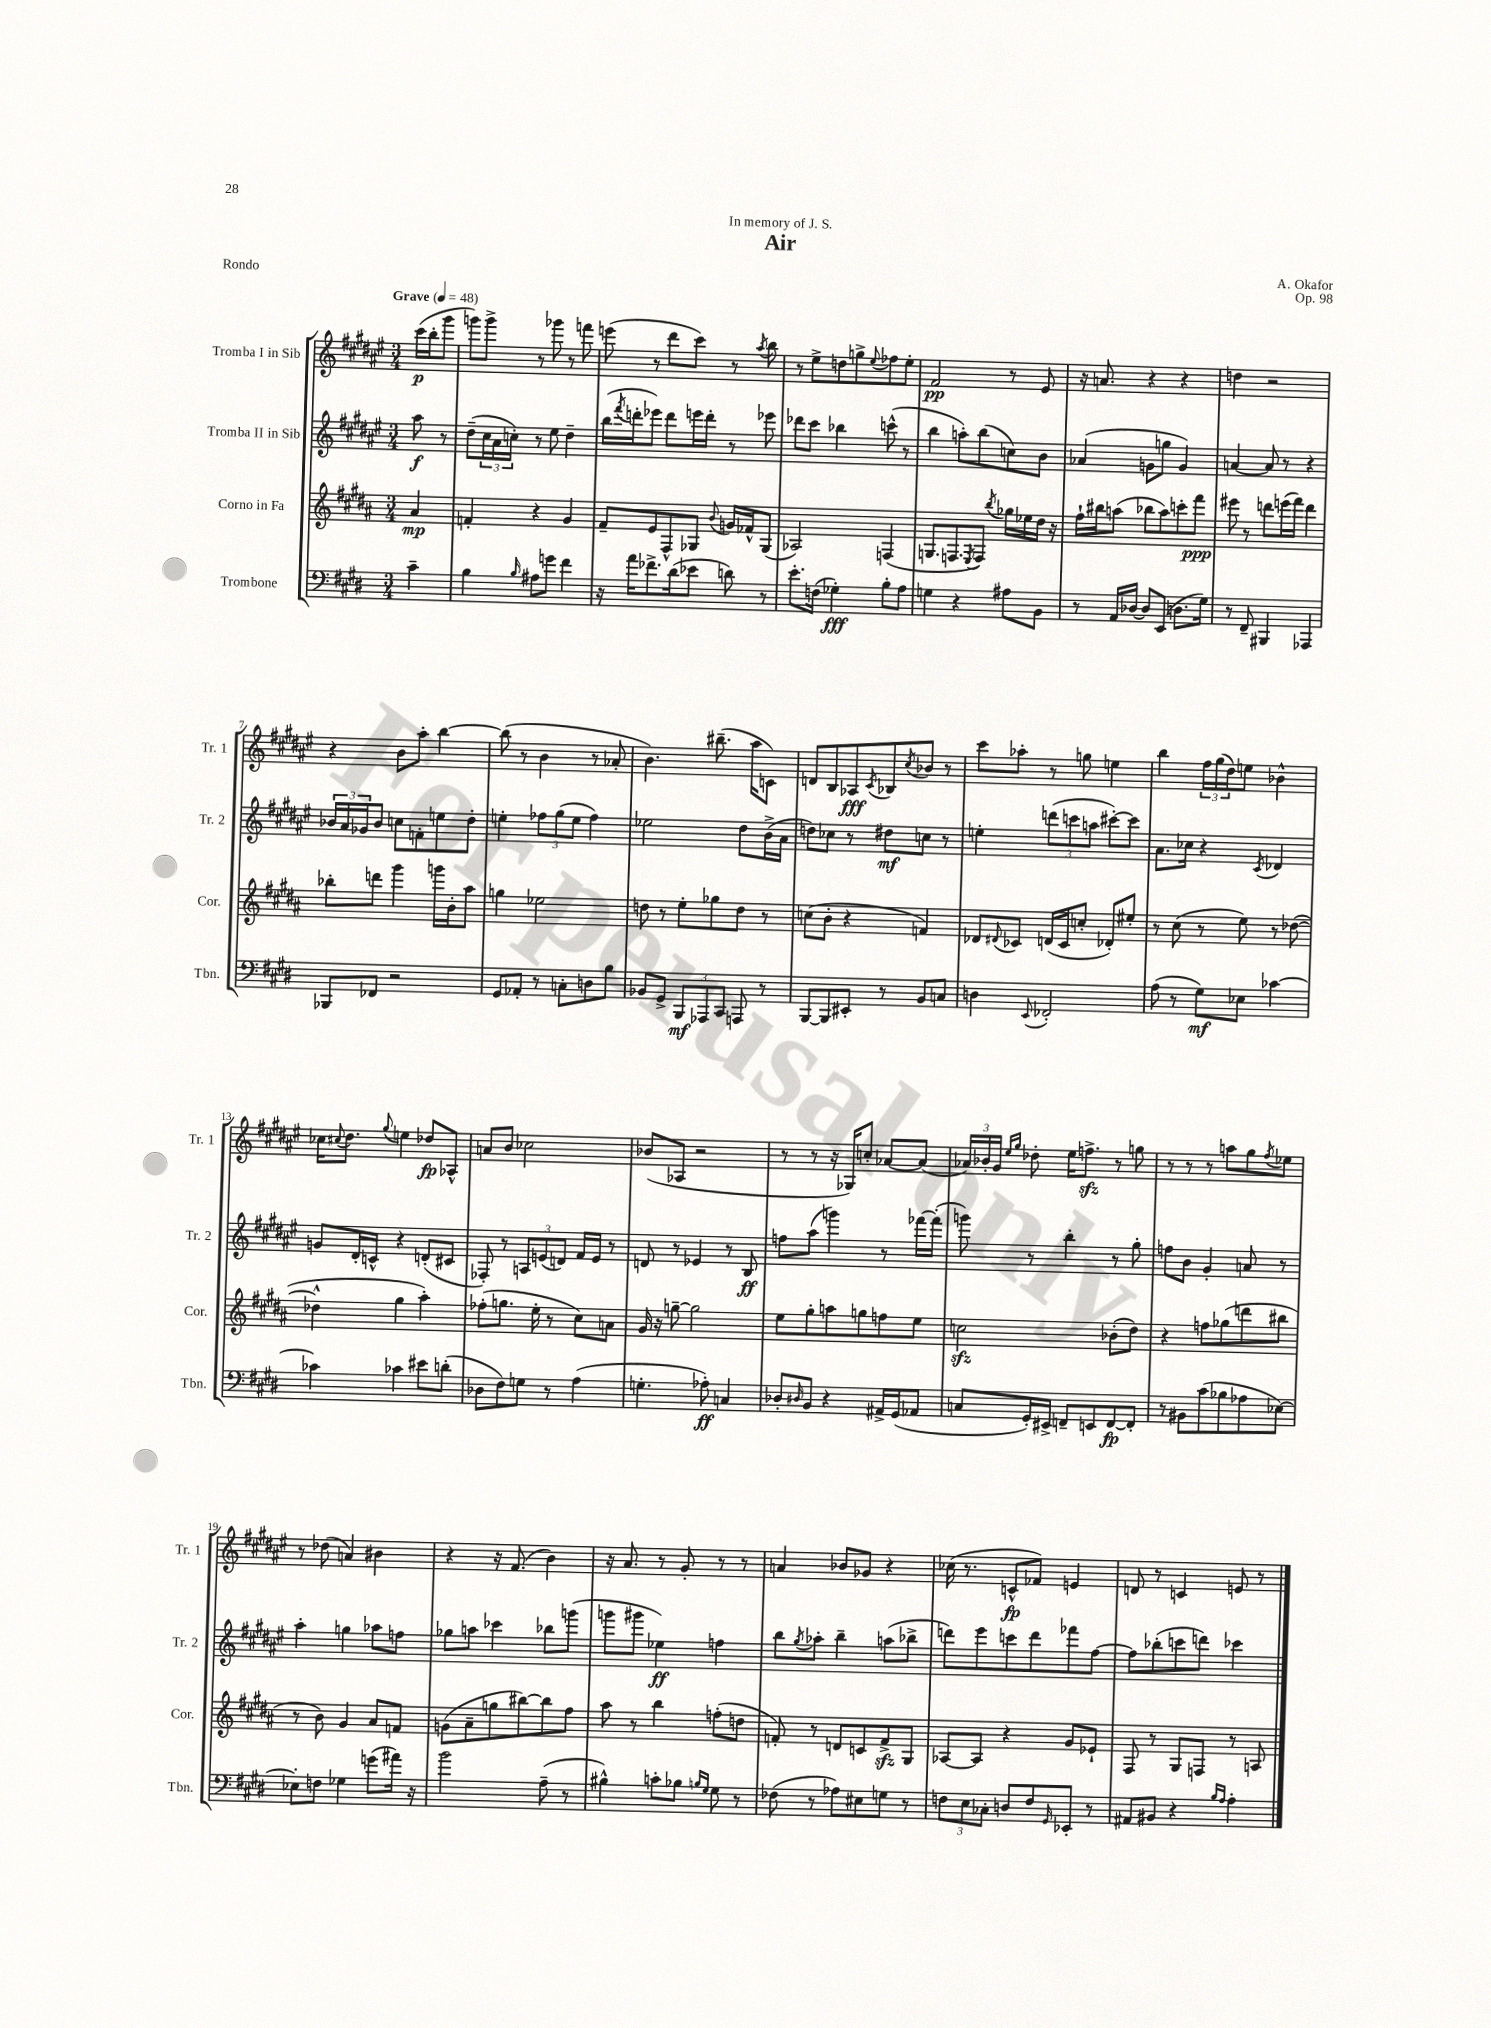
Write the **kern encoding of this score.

**kern	**dynam	**kern	**dynam	**kern	**dynam	**kern	**dynam
*part4	*part4	*part3	*part3	*part2	*part2	*part1	*part1
*staff4	*staff4	*staff3	*staff3	*staff2	*staff2	*staff1	*staff1
*I"Trombone	*	*I"Corno in Fa	*	*I"Tromba II in Sib	*	*I"Tromba I in Sib	*
*I'Tbn.	*	*I'Cor.	*	*I'Tr. 2	*	*I'Tr. 1	*
*clefF4	*	*clefG2	*	*clefG2	*	*clefG2	*
*k[f#c#g#d#]	*	*k[f#c#g#d#a#]	*	*k[f#c#g#d#a#e#]	*	*k[f#c#g#d#a#e#]	*
*M3/4	*	*M3/4	*	*M3/4	*	*M3/4	*
*MM48	*	*MM48	*	*MM48	*	*MM48	*
=	=	=	=	=	=	=	=
!	!	!	!	!	!	!LO:TX:a:B:t=Grave	!
4c#~\	.	4a#/	mp	8aa#\	f	(16ccc#\LL	p
.	.	.	.	.	.	16bb'\J	.
.	.	.	.	8r	.	8ggg#\J	.
=1	=1	=1	=1	=1	=1	=1	=1
4B\	.	4fn'/	.	(8dd#~\L	.	8gggn\L)	.
.	.	.	.	24cc#\L	.	8ggg^\J	.
.	.	.	.	24a#\	.	.	.
.	.	.	.	24ccn'\JJ)	.	.	.
16qqB/	.	.	.	.	.	.	.
8A#X\L	.	4r	.	8r	.	8r	.
8gn\J	.	.	.	8ee#\	.	8ggg-X\	.
4f#\	.	4g#/	.	4dd#~\	.	8r	.
.	.	.	.	.	.	8fffn\	.
=2	=2	=2	=2	=2	=2	=2	=2
16r	.	8f#~/L	.	(16bb\LL	.	(8eeen\	.
.	.	.	.	8qfff#/	.	.	.
16a\KL	.	.	.	16dddn'\J	.	.	.
8.f-X^\	.	8e/	.	8eee-X\J)	.	8r	.
.	.	8F#^^/	.	8ddd\L	.	8ddd#\L	.
(16d#\k	.	.	.	.	.	.	.
8e-X\J	.	8G-X/J	.	16eeen\L	.	8ccc#\J)	.
.	.	.	.	16ddd'\JJ	.	.	.
.	.	8qqb/	.	.	.	.	.
8dn\)	.	16gn/LL	.	8r	.	8r	.
.	.	16f-X^^/J	.	.	.	.	.
.	.	.	.	.	.	8qaa#/	.
8r	.	(8G-/J	.	8eee-X\	.	8bb\	.
=3	=3	=3	=3	=3	=3	=3	=3
8.e'\L	.	2A-X/)	.	8ddd-X\L	.	8r	.
.	.	.	.	8ccc#\J	.	8ee#^\L	.
(16Fn\Jk	.	.	.	.	.	.	.
4G-X'\)	fff	.	.	4bb-X\	.	8ddn\	.
.	.	.	.	.	.	8ggn^\	.
.	.	.	.	.	.	8qqee#/	.
8B'\L	.	(4Fn/	.	(8cccn^^\	.	8ff-X\	.
8A\J	.	.	.	8r	.	8ee#'\J	.
=4	=4	=4	=4	=4	=4	=4	=4
4Gn\	.	8.Gn/L	.	4bb\	.	2f#/	pp
.	.	8.Fn/	.	.	.	.	.
4r	.	.	.	8aan'\L)	.	.	.
.	.	8qE/	.	.	.	.	.
.	.	8F/J)	.	(8bb\	.	.	.
.	.	8qbb/	.	.	.	.	.
8A#X\L	.	16gg-X\LL	.	8ccn\)	.	8r	.
.	.	16ee-X\	.	.	.	.	.
8BB\J	.	16dd#\JJ	.	8b\J	.	8e#/	.
.	.	16r	.	.	.	.	.
=5	=5	=5	=5	=5	=5	=5	=5
8r	.	16ff#`\LL	.	(4a-X/	.	16r	.
.	.	16bb#X\J	.	.	.	8.an/	.
16AA/LL	.	(8aan\J	.	.	.	.	.
[16D-X/JJ	.	.	.	.	.	.	.
8D-/L]	.	8bb-X\L	.	8gn\L	.	4r	.
(8EE/J	.	8aa\)	.	8ggn\J	.	.	.
8.Dn\L	.	8cccn'\	.	4g/)	.	4r	.
.	.	8fff#\J	ppp	.	.	.	.
16G#\Jk)	.	.	.	.	.	.	.
=6	=6	=6	=6	=6	=6	=6	=6
8r	.	8eee#X\	.	[4an/	.	4ddn\	.
8FF#~/	.	8r	.	.	.	.	.
4BBB#X/	.	8dddn\L	.	8a/]	.	2r	.
.	.	(16eeen\L	.	8r	.	.	.
.	.	16fff#\JJ)	.	.	.	.	.
4AAA-X/	.	4ddd\	.	4r	.	.	.
!!LO:LB:g=z
=7	=7	=7	=7	=7	=7	=7	=7
8BBB-X/L	.	8bb-X'\L	.	24b-X/LL	.	4r	.
.	.	.	.	24a#/	.	.	.
.	.	.	.	24g-X/J	.	.	.
8FF-X/J	.	8dddn\J	.	8b-/J	.	.	.
2r	.	4ggg#\	.	8ccn\L	.	8b\L	.
.	.	.	.	8fn'\	.	8aa#'\J	.
.	.	16gggn\LL	.	8een\	.	[4bb\	.
.	.	16b'\J	.	.	.	.	.
.	.	8aa#\J	.	8dd#'\J	.	.	.
=8	=8	=8	=8	=8	=8	=8	=8
8GG#/L	.	4ggn\	.	4een'\	.	(8bb\]	.
8AA-X'/J	.	.	.	.	.	8r	.
8r	.	2ee-X\	.	12ff-X\L	.	4b\	.
.	.	.	.	(12gg#\	.	.	.
8Cn'\L	.	.	.	.	.	.	.
.	.	.	.	12ee\J	.	.	.
8Dn\	.	.	.	4ff-\)	.	8r	.
8B\J	.	.	.	.	.	8a-X'/	.
=9	=9	=9	=9	=9	=9	=9	=9
8BB-X/L	.	8ddn\	.	2ee-X\	.	4.b\)	.
8GG#^/J	.	8r	.	.	.	.	.
12BBB/L	mf	8ee'\L	.	.	.	.	.
12AAA-X/	.	.	.	.	.	.	.
.	.	8gg-X\	.	.	.	(8.bb#X~\	.
12CC#/J	.	.	.	.	.	.	.
8AAAn/	.	8dd\J	.	8dd#\L	.	.	.
.	.	.	.	.	.	16aa#\KL	.
8r	.	8r	.	(16b^\L	.	8cn\J)	.
.	.	.	.	16a#\JJ	.	.	.
=10	=10	=10	=10	=10	=10	=10	=10
[8BBB/L	.	(8ccn\L	.	8ddn\L)	.	8dn/L	.
8BBB/]	.	8b'\J	.	8cc-X\J	.	8B/	.
8EE#X'/J	.	4r	.	8r	.	8A-X/	fff
.	.	.	.	.	.	8qc#/	.
8r	.	.	.	8dd#X\L	mf	8B-X/	.
.	.	.	.	.	.	8qcc#/	.
8BB/L	.	4fn/)	.	8ccn\J	.	8b-X/J	.
8Cn/J	.	.	.	8r	.	8r	.
=11	=11	=11	=11	=11	=11	=11	=11
4Dn\	.	8d-X/L	.	4een'\	.	8ccc#\L	.
.	.	8qqd#X/	.	.	.	.	.
.	.	8c-X/J	.	.	.	8aa-X'\J	.
8qqEE/	.	.	.	.	.	.	.
2FF-X'/	.	(16dn/LL	.	(12dddn\L	.	8r	.
.	.	16c-/J	.	.	.	.	.
.	.	.	.	12cccn\	.	.	.
.	.	8ccn'/J	.	.	.	8ggn\	.
.	.	.	.	12aan\J	.	.	.
.	.	8d-X'/L)	.	[8ccc#X'\L)	.	4een\	.
.	.	8ee#X'/J	.	8ccc#\J]	.	.	.
=12	=12	=12	=12	=12	=12	=12	=12
(8A\	.	8r	.	8.a#\L	.	4bb\	.
8r	.	(8cc#\	.	.	.	.	.
.	.	.	.	16cc-X\Jk	.	.	.
8G#\L)	mf	8r	.	4r	.	24ff#\LL	.
.	.	.	.	.	.	(24gg#\	.
.	.	.	.	.	.	24dd#\J)	.
8E-X\J	.	8ee\)	.	.	.	8een\J	.
.	.	.	.	8qc#/	.	.	.
[4c-X\	.	8r	.	4d-X/	.	4b-X^^\	.
.	.	([8dd-X\	.	.	.	.	.
!!LO:LB:g=z
=13	=13	=13	=13	=13	=13	=13	=13
4c-X\]	.	4dd-X^^\]	.	8gn/L	.	16cc-X\KL	.
.	.	.	.	.	.	8qqcc#X/	.
.	.	.	.	.	.	8.dd#\J	.
.	.	.	.	16d#'/L	.	.	.
.	.	.	.	16cn^^/JJ	.	.	.
.	.	.	.	.	.	8qqgg#/	.
4c-X\	.	4gg#\	.	4r	.	4een\	.
8e#X\L	.	4aa#'\)	.	(8dn'/L	.	8dd-X/L	fp
(8dn'\J	.	.	.	8c#X/J	.	8A-X^^/J	.
=14	=14	=14	=14	=14	=14	=14	=14
8D-X\L	.	(8ff-X'\L	.	8F-X'/)	.	8an/L	.
8F#\)	.	8.ggn\J	.	8r	.	8b/J	.
8Gn\J	.	.	.	12An/L	.	2cc-X\	.
.	.	16ee'\	.	.	.	.	.
.	.	.	.	(12en/	.	.	.
8r	.	8r	.	.	.	.	.
.	.	.	.	12dn/J)	.	.	.
(4A\	.	8cc#\L)	.	16f#/LL	.	.	.
.	.	.	.	16e/JJ	.	.	.
.	.	8an\J	.	8r	.	.	.
=15	=15	=15	=15	=15	=15	=15	=15
4.Gn'\	.	16g#/	.	8dn/	.	(8b-X/L	.
.	.	16r	.	.	.	.	.
.	.	[8ggn~\	.	8r	.	8A-X/J	.
.	.	2gg\]	.	4e-X/	.	2r	.
8A-X'\)	ff	.	.	.	.	.	.
4Cn/	.	.	.	8r	.	.	.
.	.	.	.	8B/	ff	.	.
=16	=16	=16	=16	=16	=16	=16	=16
8D-X'/L	.	8ee\L	.	8ffn\L	.	8r	.
16qqD#X/	.	.	.	.	.	.	.
8BB/J	.	8gg#'\	.	(8aa#\J	.	8r	.
4r	.	8aan\	.	4gggn\)	.	16r	.
.	.	.	.	.	.	16G-X/KL)	.
.	.	8ggn\	.	.	.	8ccn'/J	.
16AA#X^/LL	.	8ffn\	.	8r	.	[8a-X/L	.
(16GG#/J	.	.	.	.	.	.	.
8AA-X/J	.	8ee\J	.	[16fff-X\LL	.	(8a-/J]	.
.	.	.	.	(16fff-'\JJ]	.	.	.
=17	=17	=17	=17	=17	=17	=17	=17
8Cn/L	.	2ccnzz\	.	8gggn\)	.	24a-X/LL)	.
.	.	.	.	.	.	24b-X'/	.
.	.	.	.	.	.	24g#/JJ	.
.	.	.	.	.	.	16qqee#/LL	.
.	.	.	.	.	.	16qqgg#/JJ	.
16GG#'/L)	.	.	.	8r	.	8dd-X'\	.
16EE#X^/JJ	.	.	.	.	.	.	.
8FFn~/L	.	.	.	4bb'\	.	16ee#\KL	.
.	.	.	.	.	.	8.ffnzz^\J	.
8EEn/	.	.	.	.	.	.	.
[8FF/	fp	(8b-X'\L	.	8r	.	8r	.
8FF'/J]	.	8dd#\J)	.	8gg#'\	.	8ggn\	.
=18	=18	=18	=18	=18	=18	=18	=18
8r	.	4r	.	8ffn\L	.	8r	.
8BB#X\L	.	.	.	8b\J	.	8r	.
(8c#\	.	8ffn\L	.	4g#'/	.	8r	.
8B-X\	.	(8gg-X\	.	.	.	8aan\L	.
8A-X\	.	8dddn\	.	8an/	.	8gg#\	.
.	.	.	.	.	.	8qff#/	.
[8E-X\J)	.	8bb#X\J	.	8r	.	8ee-X\J	.
!!LO:LB:g=z
=19	=19	=19	=19	=19	=19	=19	=19
8E-X'\L]	.	8r	.	4aa#'\	.	8r	.
8Fn\J	.	8b\)	.	.	.	(8dd-X\	.
4G-X\	.	4g#/	.	4ggn\	.	4an/)	.
(8gn\L	.	8a#/L	.	8aa-X\L	.	4b#X\	.
16a#X\Jk)	.	8fn/J	.	8ffn\J	.	.	.
16r	.	.	.	.	.	.	.
=20	=20	=20	=20	=20	=20	=20	=20
2b\	.	(8gn\L	.	8gg-X\L	.	4r	.
.	.	8a#~\	.	8aan\J	.	.	.
.	.	8ggn\	.	4ccc-X\	.	16r	.
.	.	.	.	.	.	(8.f#/	.
.	.	[8bb#X\)	.	.	.	.	.
(8A~\	.	8bb#\]	.	8bb-X\L	.	4b\)	.
8r	.	8ff#\J	.	(8gggn\J	.	.	.
=21	=21	=21	=21	=21	=21	=21	=21
4B#X^^\)	.	8aa#\	.	8gggn\L	.	16r	.
.	.	.	.	.	.	8.a#/	.
.	.	8r	.	8ggg#X\J	.	.	.
8cn'\L	.	4bb\	.	4ee-X\)	ff	8r	.
8B-X\J	.	.	.	.	.	8g#'/	.
16qqBn/LL	.	.	.	.	.	.	.
16qqG#/JJ	.	.	.	.	.	.	.
8G#\	.	(8ffn'\L	.	4ffn\	.	8r	.
8r	.	8ddn\J	.	.	.	8r	.
=22	=22	=22	=22	=22	=22	=22	=22
(8F-X\	.	8fn'/)	.	8bb\L	.	4an/	.
.	.	.	.	8qgg#/	.	.	.
8r	.	8r	.	8aa-X'\J	.	.	.
8A-X\L)	.	8dn/L	.	4bb~\	.	8b-X/L	.
8E#X\	.	8cn/	.	.	.	8g-X/J	.
8Gn\J	.	8fzz^/	.	(8aan\L	.	4r	.
8r	.	8G#/J	.	8bb-X^\J	.	.	.
=23	=23	=23	=23	=23	=23	=23	=23
12Fn\L	.	[8A-X/L	.	8dddn\L)	.	(16cc-X\	.
.	.	.	.	.	.	8.r	.
12E\	.	.	.	.	.	.	.
.	.	8A-/J]	.	8eee#\	.	.	.
12C-X'\J	.	.	.	.	.	.	.
8Dn/L	.	4r	.	8cccn\	.	8cn^^/L	fp
8F/	.	.	.	8ddd\	.	8f-X/J)	.
16qqGG#/	.	.	.	.	.	.	.
8EE-X'/J	.	8g#/L	.	8fff-X\	.	4en/	.
8r	.	8e-X`/J	.	[8ff#\J	.	.	.
=24	=24	=24	=24	=24	=24	=24	=24
8AA#X/L	.	8F#/	.	8ff#\L]	.	8dn/	.
8BB#X/J	.	8r	.	(8bb-X'\	.	8r	.
4r	.	8G#/L	.	8cccn\	.	4cn/	.
.	.	8Fn/J	.	8dddn\J)	.	.	.
16qqB/LL	.	.	.	.	.	.	.
16qqA/JJ	.	.	.	.	.	.	.
4A'\	.	8r	.	4ccc-X\	.	8en/	.
.	.	8An/	.	.	.	8r	.
==	==	==	==	==	==	==	==
*-	*-	*-	*-	*-	*-	*-	*-
